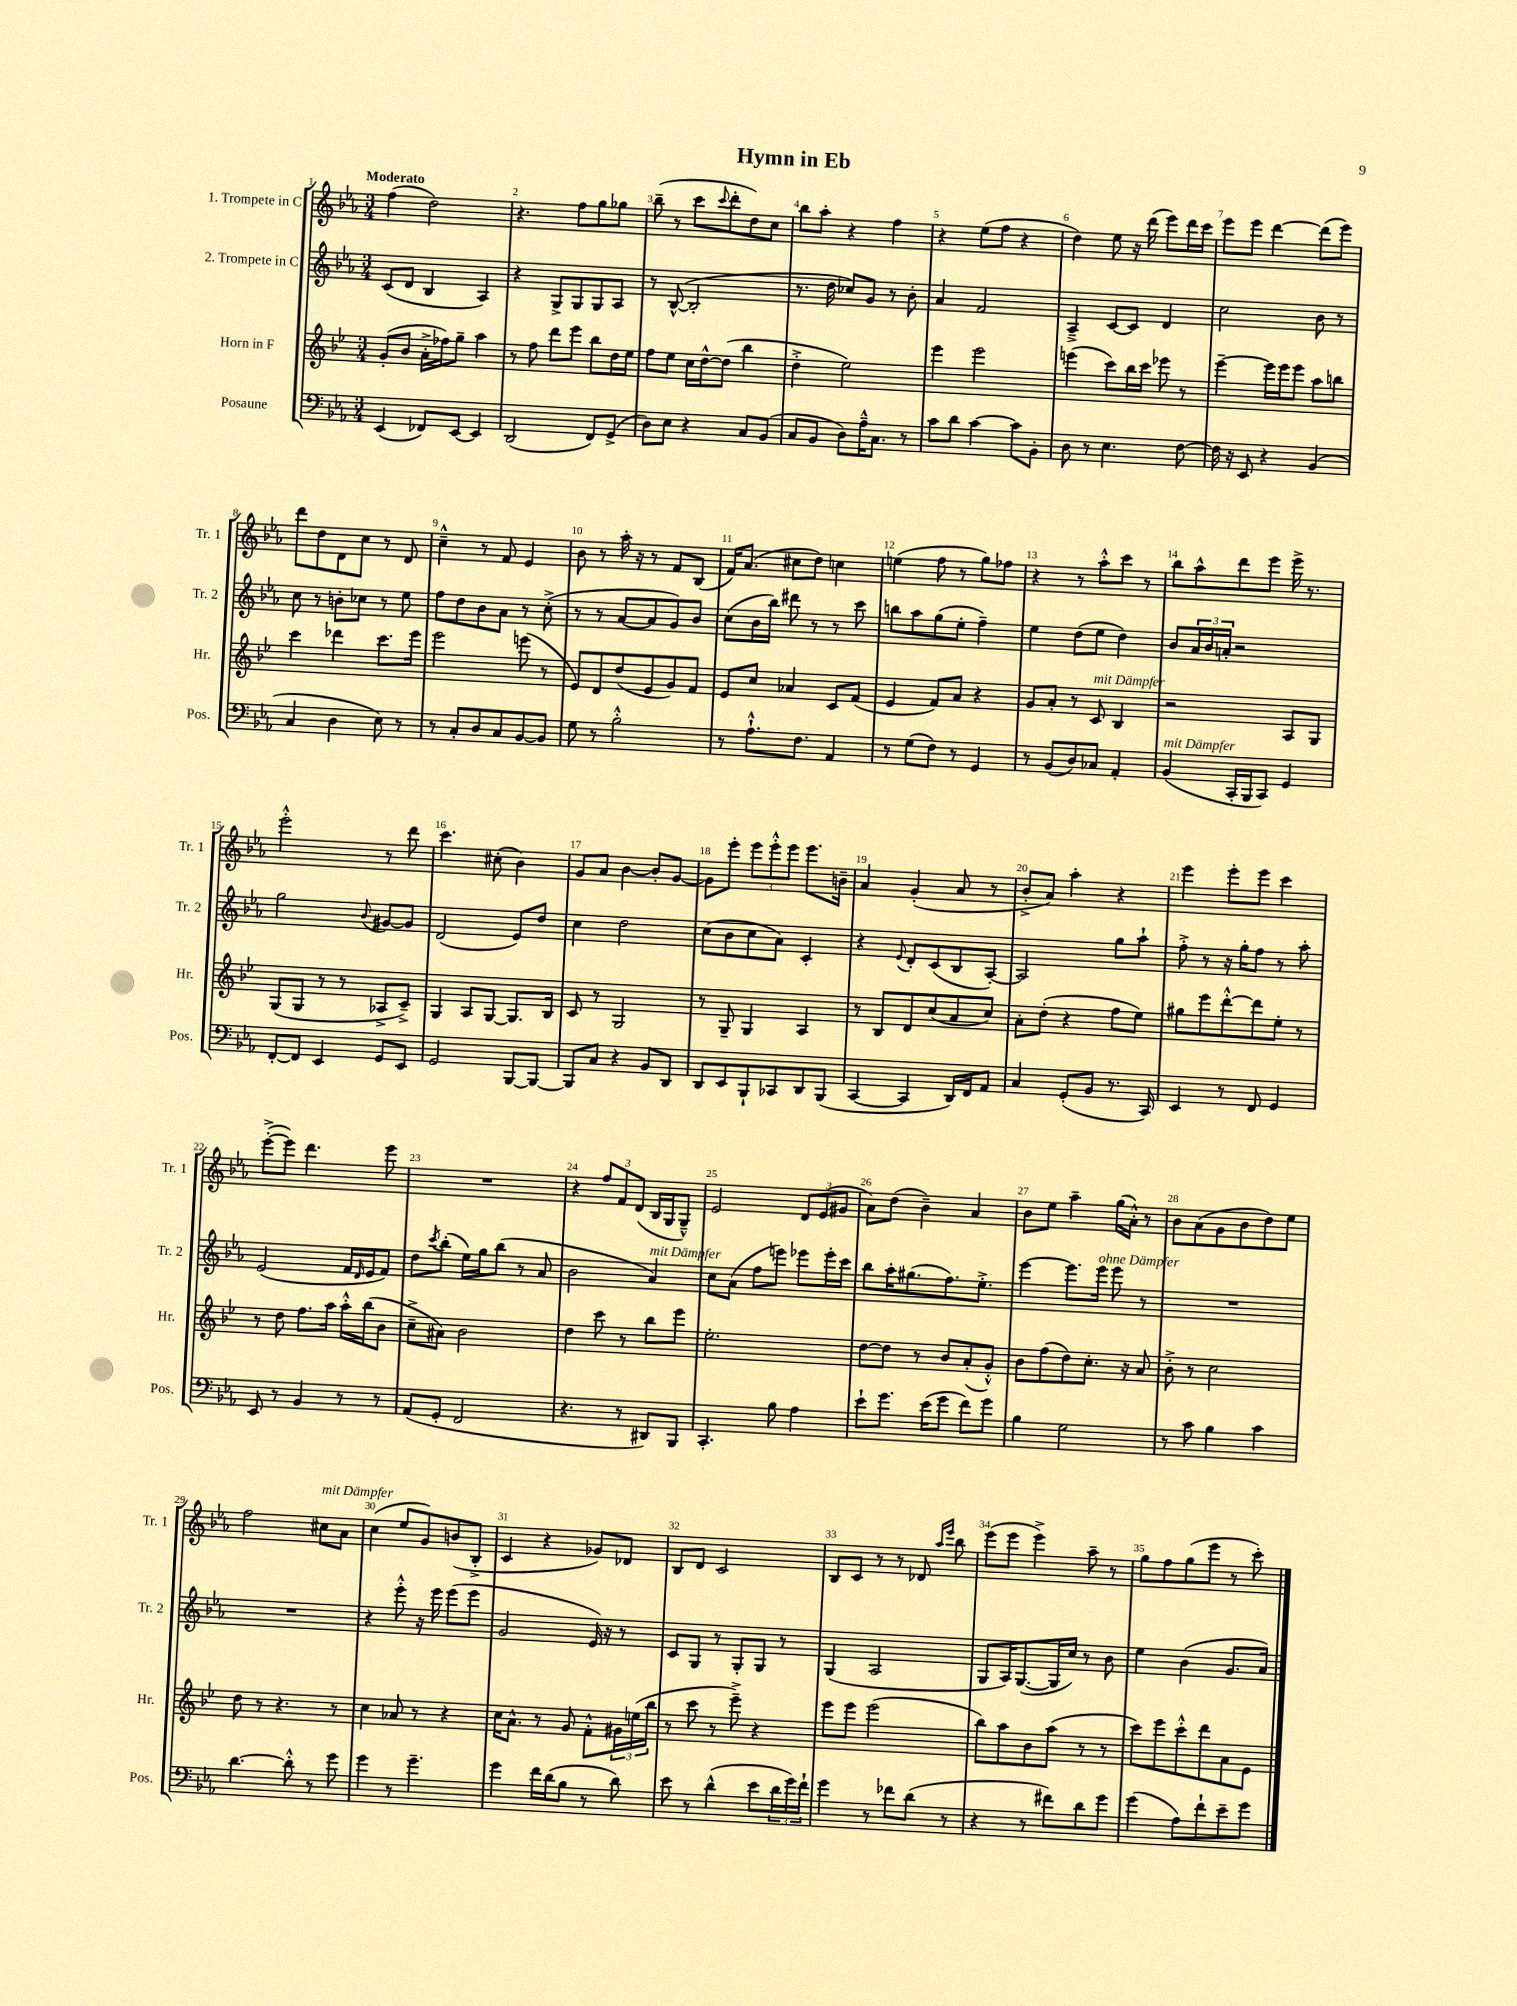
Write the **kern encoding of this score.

**kern	**kern	**kern	**kern
*staff4	*staff3	*staff2	*staff1
*clefF4	*clefG2	*clefG2	*clefG2
*k[b-e-a-]	*k[b-e-]	*k[b-e-a-]	*k[b-e-a-]
*M3/4	*M3/4	*M3/4	*M3/4
(4EE-	(8g'	(8c	(4ff
.	8b-	8d	.
8FF-)	16a'^	4B-	2dd)
.	16ff-)	.	.
[8EE-	8gg~	.	.
4EE-]	4aa	4A-)	.
=	=	=	=
(2DD	8r	4r	4.r
.	8ff	.	.
.	8ddd	8G^	.
.	8eee-	8G	8ff
8FF)	8bb-	8G	8gg
(8GG^	16dd	8A-	8gg-
.	16ee-	.	.
=	=	=	=
8D)	8ff	8r	(8bb-~
8E-	8ee-	([8B-^^	8r
4r	16cc	2B-']	8ccc
.	[16dd^^	.	.
.	.	.	8qqccc
.	(8dd]	.	8ddd'
8C	4bb-	.	8dd)
(8BB-	.	.	8cc
=	=	=	=
8C	4dd'^	8.r	8bb-
8BB-	.	.	8aa-'
.	.	16dd	.
8D)	2ee-)	8cc-)	4r
16A-~^^	.	8g	.
8.C	.	.	.
.	.	8r	4ff
8r	.	8b-'	.
=	=	=	=
8c	4eee-	4a-	4r
8d	.	.	.
[4c	2eee-	2f	(8ee-
.	.	.	8ff
8c]	.	.	4r
8BB-'	.	.	.
=	=	=	=
8D	(4eee	4A-~^	4dd)
8r	.	.	.
4.E-	8ccc)	[8c	8ee-
.	16bb-	8c]	16r
.	16ccc	.	(16ddd
.	8eee-	4d	8eee-)
[8F	8r	.	16ddd
.	.	.	16ccc
=	=	=	=
16F]	[4eee-~	2cc	8eee-
16r	.	.	.
8EE-	.	.	8eee-
4r	16eee-]	.	[4ddd
.	16eee-	.	.
.	8eee-	.	.
(4BB-	8aa	8b-	(8ddd]
.	8bb	8r	8eee-)
=	=	=	=
4C	4ccc	8cc	8ddd
.	.	8r	8dd
4D	4ddd-	8b'	8d
.	.	8cc-	8cc
8E-)	8.ccc	8r	8r
8r	.	8ee-	8d
.	16eee-	.	.
=	=	=	=
8r	2eee-	8ff	4cc~^^
8C'	.	8dd	.
8D	.	8b-	8r
8C	.	8a-	8f
[8BB-	(8eee	8r	4e-
8BB-]	8r	(8cc'^	.
=	=	=	=
8G	8e-)	8r	8b-
8r	8d	8r	8r
2B-'^^	(8dd	[8a-	16aa-'
.	.	.	16r
.	8e-	8a-]	8r
.	8g)	8g)	8f
.	8f	8b-	(8B-
=	=	=	=
8r	8e-	(8cc	16f)
.	.	.	(8.a-
8.A-`^^	8cc	16b-	.
.	.	16bb-)	.
.	4a-	8ddd#	8cc#
8.F	.	.	.
.	.	8r	8dd)
4AA-	8c	8r	4cc
.	(8f	8ccc	.
=	=	=	=
8r	4e-	8bb	(4ee
(8G	.	8aa-	.
8F)	8f)	(8gg	8ff
8r	8a	8ee-'	8r
4GG	4r	4ff~)	8gg)
.	.	.	8ff-
=	=	=	=
8r	8g	4ee-	4r
(8BB-	8a'	.	.
8D)	8r	(8dd	8r
8C-	8c	8ee-	8aa-'^^
4AA-'	4B-	4dd)	8ccc
.	.	.	8r
=	=	=	=
(4BB-	2r	8b-	8bb-
.	.	24a-	8aa-^^
.	.	24b-	.
.	.	24a'	.
16CC'	.	2r	8ddd
16BBB-	.	.	.
8CC)	.	.	8eee-
4GG	8A	.	16eee-^
.	.	.	8.r
.	8G	.	.
=	=	=	=
[8FF'	(8G	2gg	2eee-'^^
8FF]	8G	.	.
4EE-	8r	.	.
.	8r	.	.
.	.	8qqb-	.
8GG	8A-^	[8g#	8r
8EE-	8c~^)	8g#]	8ddd
=	=	=	=
2GG	4G	(2d	4.ccc
.	8A	.	.
.	[8G	.	(8cc#'
[8BBB-	8.G]	8e-)	4b-)
8BBB-_	.	8dd	.
.	16B-	.	.
=	=	=	=
8BBB-]	8c	4cc	8g
8C	8r	.	8a-
4r	2G	2dd	[4b-
8BB-	.	.	8b-']
8DD	.	.	[8g
=	=	=	=
8DD	8r	(8cc	8g]
8EE-	8G~	8b-	8eee-'
8BBB-`	4G	8cc	12eee-
.	.	.	12eee-'^^
8CC-	.	8a-)	.
.	.	.	12eee-
8DD	4A	4c'	8.eee-
(8BBB-	.	.	.
.	.	.	16b~
=	=	=	=
[4CC	8r	4r	4a-
.	8B-	.	.
.	.	8qqe-	.
4CC]	8d	8d'	(4g'
.	(8cc	(8c	.
16DD)	8a	8B-	8a-
16FF	.	.	.
8AA-	8cc)	[8A-')	8r
=	=	=	=
4C	8a'	2A-]	8b-'^
.	(8dd'	.	8a-)
(8GG'	4r	.	4aa-'
8BB-	.	.	.
8.r	8ff	8gg	4r
.	8ee-)	8aa-`	.
16CC)	.	.	.
=	=	=	=
4EE-	8gg#	8ff'^	4eee-
.	8eee-	8r	.
8r	[8ddd'^^	16r	8eee-'
.	.	16gg'	.
8FF	8ddd]	8ff	8eee-
4GG	8ee-'	8r	4ccc
.	8r	8aa-'	.
=	=	=	=
8EE-	8r	(2e-	([8eee-'^
8r	8dd	.	8eee-])
4BB-	8.ff	.	4.ddd
.	16aa	.	.
8r	16aa'^^	16f	.
.	.	16qqd	.
.	(16bb-	16e-	.
8r	8b-	8f)	8eee-
=	=	=	=
(8AA-	8cc~^	8dd	2.r
.	.	8qccc	.
8GG'	8a#)	(8bb-'	.
2FF	2b-	16ee-)	.
.	.	16gg	.
.	.	(8bb-	.
.	.	8r	.
.	.	8a-	.
=	=	=	=
4.r	4dd	2b-	4r
.	8ccc	.	12ff
.	.	.	12f
8r	8r	.	.
.	.	.	(12d
8DD#)	8bb-	4a-)	16B-
.	.	.	16G
8BBB-	8eee-	.	8G~^^)
=	=	=	=
4.CC'	2.ee-'	8cc	2e-
.	.	(8a-	.
.	.	8ff	.
8B-	.	8eee)	.
4A-	.	8eee-	12d
.	.	.	(12e-
.	.	16eee-'	.
.	.	.	12g#
.	.	16ccc	.
=	=	=	=
8e-`	[8dd	8bb-	8a-)
8.g	8dd]	16aa-'	(8dd
.	.	(8.gg#	.
.	8r	.	4b-~)
(16e-	.	.	.
8g	8b-	8.ff)	.
8f)	(8a'	.	4a-
.	.	8.ee-'^	.
8g	8g'^^)	.	.
=	=	=	=
4B-	8b-	[4eee-	8b-
.	(8ff	.	8ee-
2G	8dd)	8.eee-]	4aa-~
.	8.cc'	.	.
.	.	16eee-	.
.	.	8eee-	(16gg
.	16r	.	16a-'^^)
.	8a	8r	8r
=	=	=	=
8r	8b-'^	2.r	8b-
8c	8r	.	(8a-
4B-	2cc	.	8g
.	.	.	8b-
4c	.	.	8dd)
.	.	.	8ee-
=	=	=	=
[4.d	8dd	2.r	2ff
.	8r	.	.
.	4.r	.	.
8d'^^]	.	.	.
8r	.	.	8cc#
8g	8r	.	8a-
=	=	=	=
4g	4cc	4r	(4cc
8r	8a-	8eee-'^^	8ee-
4.g~	8r	16r	8g)
.	.	16eee-	.
.	4r	(8eee-	(8b
.	.	8eee-	8B-'^
=	=	=	=
4g	16cc	2g	4c
.	8.a^^	.	.
16f	8r	.	4r
(16d	.	.	.
8B-	8g	.	.
8r	8f'^^	16e-)	8g-)
.	.	16r	.
8d)	24g#	8r	8d-
.	(24ee	.	.
.	24bb-	.	.
=	=	=	=
8e-	8r	8c	8B-
8r	8ccc	8G	8d
(4d^^	8r	8r	2c
.	8eee-~^)	8G'	.
8e-	4r	8G	.
24d	.	8r	.
24g)	.	.	.
24f`	.	.	.
=	=	=	=
4g	8eee-	(4G	8B-
.	8eee-	.	8c
8r	(2eee-	2A-	8r
8f-	.	.	8r
(8d	.	.	8d-
.	.	.	16qqaa-
.	.	.	16qqeee-
8r	.	.	8bb-
=	=	=	=
4r	8bb-)	8G	(8eee-
.	8aa	16A-)	8eee-
.	.	([8.G	.
8r	8b-	.	4eee-^)
8f#)	(8aa	16G]	.
.	.	16cc)	.
8d	8r	8r	8aa-~
8g	8r	8b-	8r
=	=	=	=
(4g	8ccc)	4ee-	8gg
.	8eee-	.	8ff
8A-)	8ccc'^^	(4b-	(8gg
8f`	8ddd	.	8eee-
8e-~	8a	8.g	8r
8g	8e-	.	8ccc')
.	.	16a-)	.
==	==	==	==
*-	*-	*-	*-
